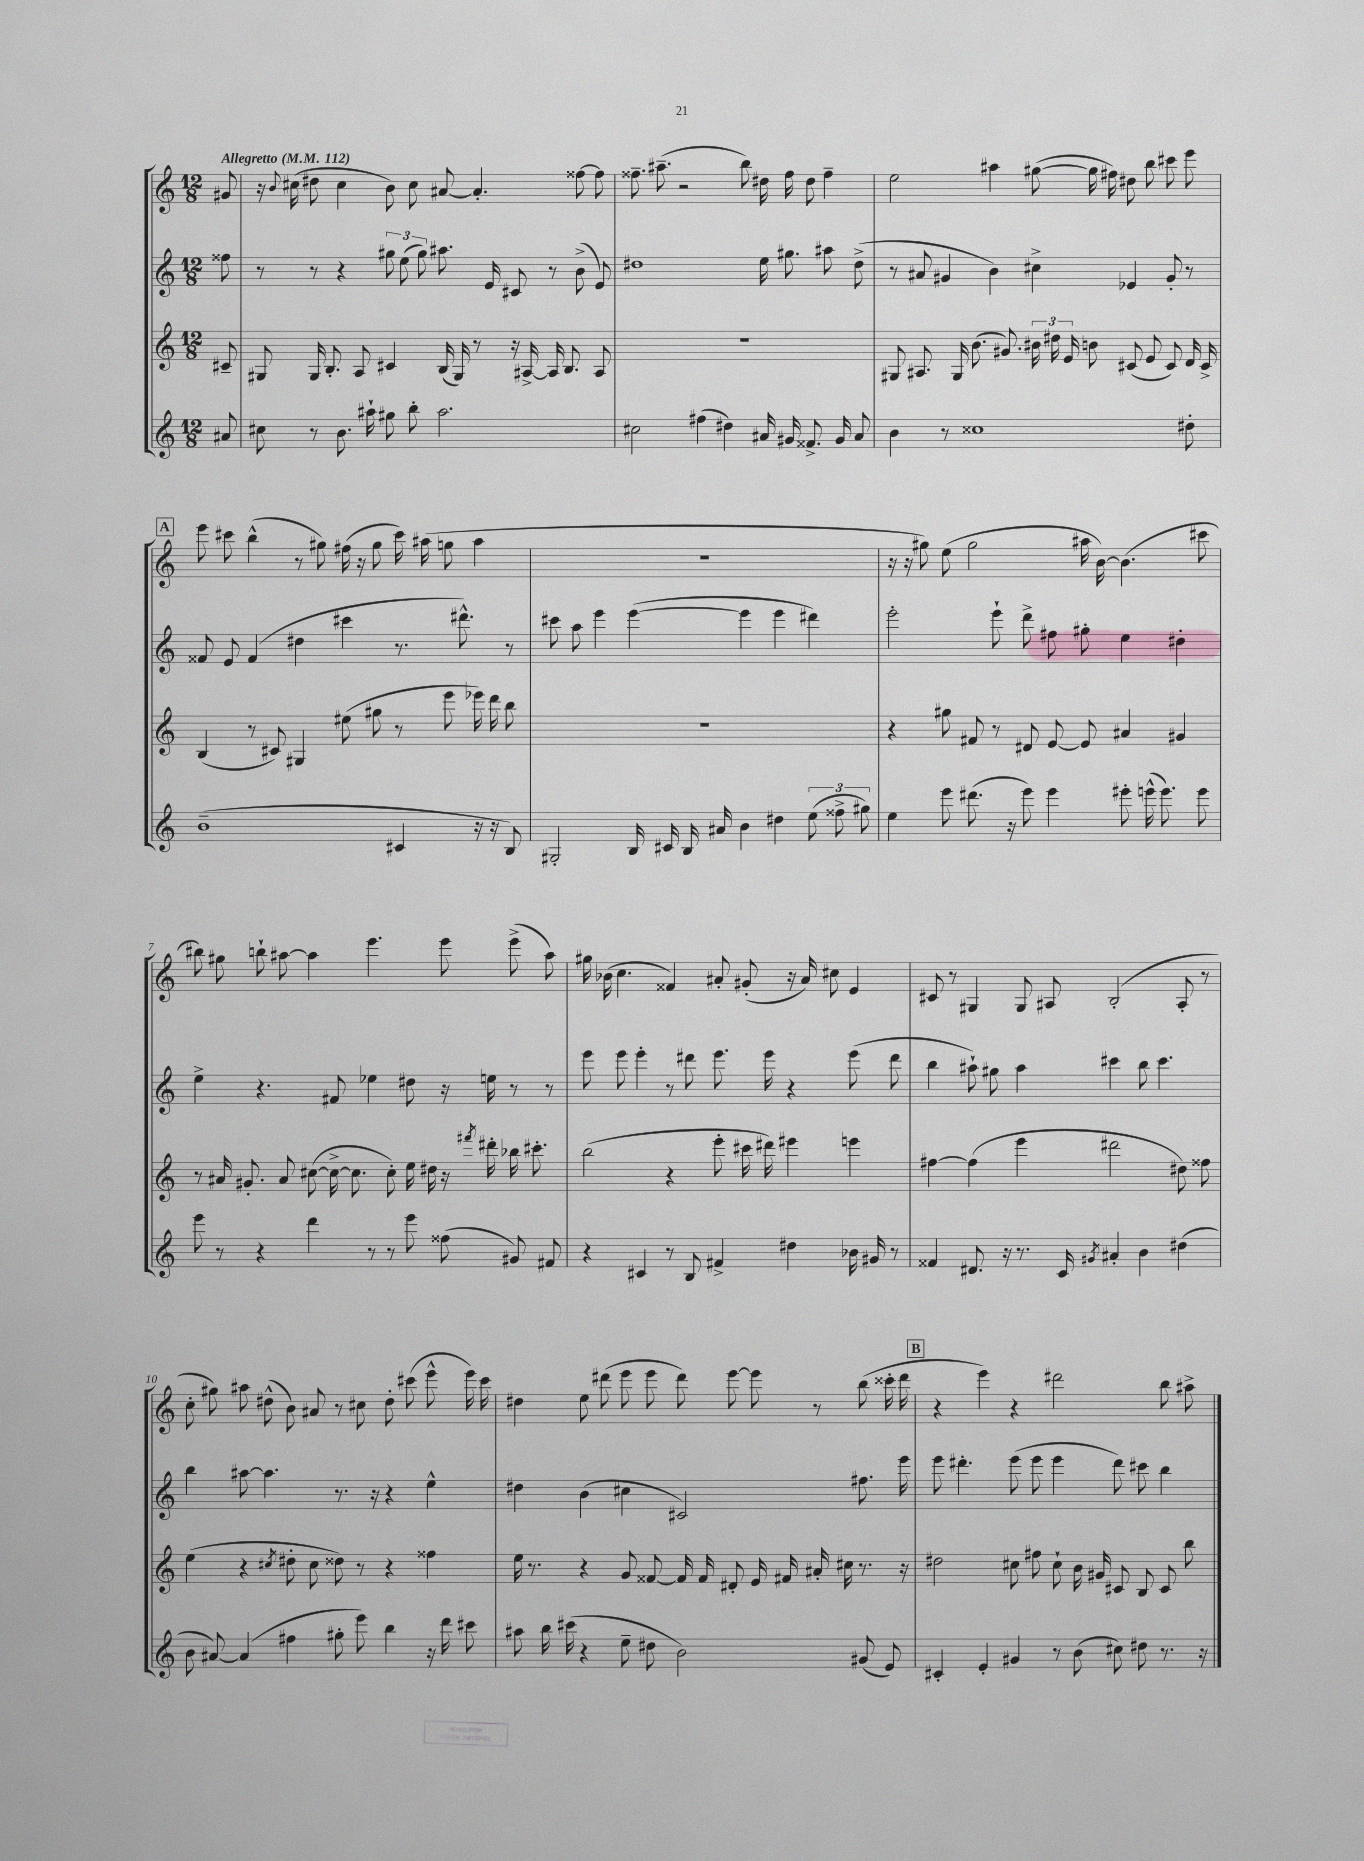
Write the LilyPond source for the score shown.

<<
\new StaffGroup <<
\new Staff = "s0" {
    \clef treble \key c \major \numericTimeSignature \time 12/8 \partial 8 \tempo "Allegretto" 4 = 112
    \autoBeamOff gis'8 |
    r16 \appoggiatura { b'8 } cis''16( dis''8 cis''4 b'8) cis''8 ais'8~ ais'4.-. fisis''8~ fisis''8 |
    fisis''8.-- ais''8.--( r2 b''8) dis''16 fisis''16 dis''8 fisis''4-- |
    e''2 ais''4 gis''8~( gis''16 fis''16) dis''8 b''8 cis'''8 e'''8 |
    \mark \markup { \box "A" } e'''8 cis'''8 b''4-^( r8 gis''8) fis''16( r16 gis''8 cis'''16) ais''16( g''8 ais''4 |
    R1. |
    r16 r16 gis''8) e''8( gis''2 ais''16 b'16~) b'4.( cis'''8 |
    bis''8) gis''8 b''8-! ais''8~ ais''4 e'''4. e'''8 e'''8->( ais''8) |
    gis''16 bes'16( c''4. fisis'4) ais'8-. gis'8-.( r16 ais'16) cis''8 e'4 |
    cis'8 r8 gis4 gis8 ais8 b2-.( ais8-. r8 |
    c''8-. gis''8) ais''8 dis''8-^( b'8) ais'8 r8 cis''8 dis''8-. cis'''8( e'''8-^ e'''16) cis'''16 |
    dis''4 e''8 dis'''8( e'''8 e'''8 dis'''8) e'''8~ e'''8 r8 b''8( cisis'''16-. dis'''16 |
    \mark \markup { \box "B" } r4 e'''4) r4 dis'''2 b''8 ais''8-> \bar "|." |
}
\new Staff = "s1" {
    \clef treble \key c \major \numericTimeSignature \time 12/8 \partial 8
    \autoBeamOff fisis''8 |
    r8 r8 r4 \tuplet 3/2 { gis''8 e''8( gis''8) } ais''8. e'16 cis'8 r8 b'8->( e'8) |
    dis''1 e''16 gis''8. ais''8 dis''8->( |
    r8 ais'8 gis'4 b'4) cis''4-> ees'4 gis'8-. r8 |
    \mark \markup { \box "A" } fisis'8 e'8 fisis'4( dis''4 cis'''4 r8. dis'''8.-^) r8 |
    cis'''8 a''8 e'''4 e'''4~( e'''4 e'''4 dis'''4) |
    e'''2-. e'''8-! d'''8-> fis''8 gis''8-. e''4 dis''4-. |
    e''4-> r4. fis'8 ees''4 dis''8 r16 e''16 r8 r8 |
    e'''8 e'''8 e'''4-. r8 dis'''8 e'''8. e'''16 r4 e'''8( dis'''8 |
    b''4 ais''8-!) gis''8 ais''4 cis'''4 b''8 cis'''4. |
    b''4 ais''8~ ais''4. r8. r16 r4 e''4-^ |
    dis''4 b'4( cis''4 cis'2) fis''8. e'''16 |
    \mark \markup { \box "B" } e'''8 dis'''4.-. e'''8( e'''8 e'''4 dis'''8) cis'''8 b''4 \bar "|." |
}
\new Staff = "s2" {
    \clef treble \key c \major \numericTimeSignature \time 12/8 \partial 8
    \autoBeamOff cis'8-- |
    gis8 gis16 b8.-. a8 cis'4 b16( gis16) r8 r16 ais16~-> ais16 b8. ais8 |
    R1. |
    gis8 ais8. gis16 b'8.( gis'8.) \tuplet 3/2 { bis'16 dis''16 e'16 } b'8 cis'8( e'8 cis'8) d'16 cis'16-> |
    \mark \markup { \box "A" } b4( r8 cis'8) gis4 eis''8( gis''8 r8 e'''8 ees'''16) d'''16 b''8 |
    R1. |
    r4 gis''8 fis'8 r8 dis'8 e'8~ e'8 ais'4 gis'4 |
    r8 ais'16 gis'8.-. ais'8 cis''8~( cis''16~-> cis''8. cis''8-.) e''16 dis''16 r16 \acciaccatura { fis'''8 } dis'''16-. bes''16 cis'''8.-. |
    b''2( r4 e'''8-. cis'''16 dis'''16) eis'''4 e'''4 |
    fis''4~ fis''4( e'''4 dis'''2 dis''8) fisis''8 |
    e''4( r4 \acciaccatura { cis''8 } dis''8-. cis''8 disis''8) r8 r4 fisis''4 |
    e''16 r8. r4 g'8 fisis'8~ fisis'16 fisis'16 dis'8-. e'16 fis'16 ais'16-. cis''16 r8. r16 |
    \mark \markup { \box "B" } dis''2 cis''8 fis''8 cis''8-! b'16 gis'16 cis'8 b8 cis'8 b''8 \bar "|." |
}
\new Staff = "s3" {
    \clef treble \key c \major \numericTimeSignature \time 12/8 \partial 8
    \autoBeamOff ais'8 |
    cis''8 r8 b'8. ais''16-! gis''8 b''8-. ais''2. |
    cis''2 fis''4( dis''4) ais'16 gis'16 fisis'8.-> gis'16 ais'8 |
    b'4 r8 cisis''1 dis''8-. |
    \mark \markup { \box "A" } b'1--( cis'4 r16 r16 b8) |
    gis2-. b16 cis'16 b16 ais'16 b'4 dis''4 \tuplet 3/2 { e''8( fisis''8-> gis''8) } |
    e''4 e'''8 dis'''8.( r16 e'''8) e'''4 eis'''8-. e'''16-^( e'''8.) e'''8 |
    e'''8 r8 r4 d'''4 r8 r8 e'''8 fisis''8( gis'8) fis'8 |
    r4 cis'4 r8 b8 fis'4-> dis''4 bes'16 gis'16 r8 |
    fisis'4 dis'8. r16 r8. c'16 \acciaccatura { gis'8 } ais'4-. b'4 dis''4( |
    b'8 ais'8~) ais'4( fis''4 gis''8-. e'''8) b''4 r16 d'''16 cis'''8 |
    ais''8 b''16 cis'''16( r4 e''8-- dis''8 b'2) gis'8( e'8) |
    \mark \markup { \box "B" } cis'4-. e'4-. gis'4 r8 b'8( cis''8) dis''8 r8. r16 \bar "|." |
}
>>
>>
